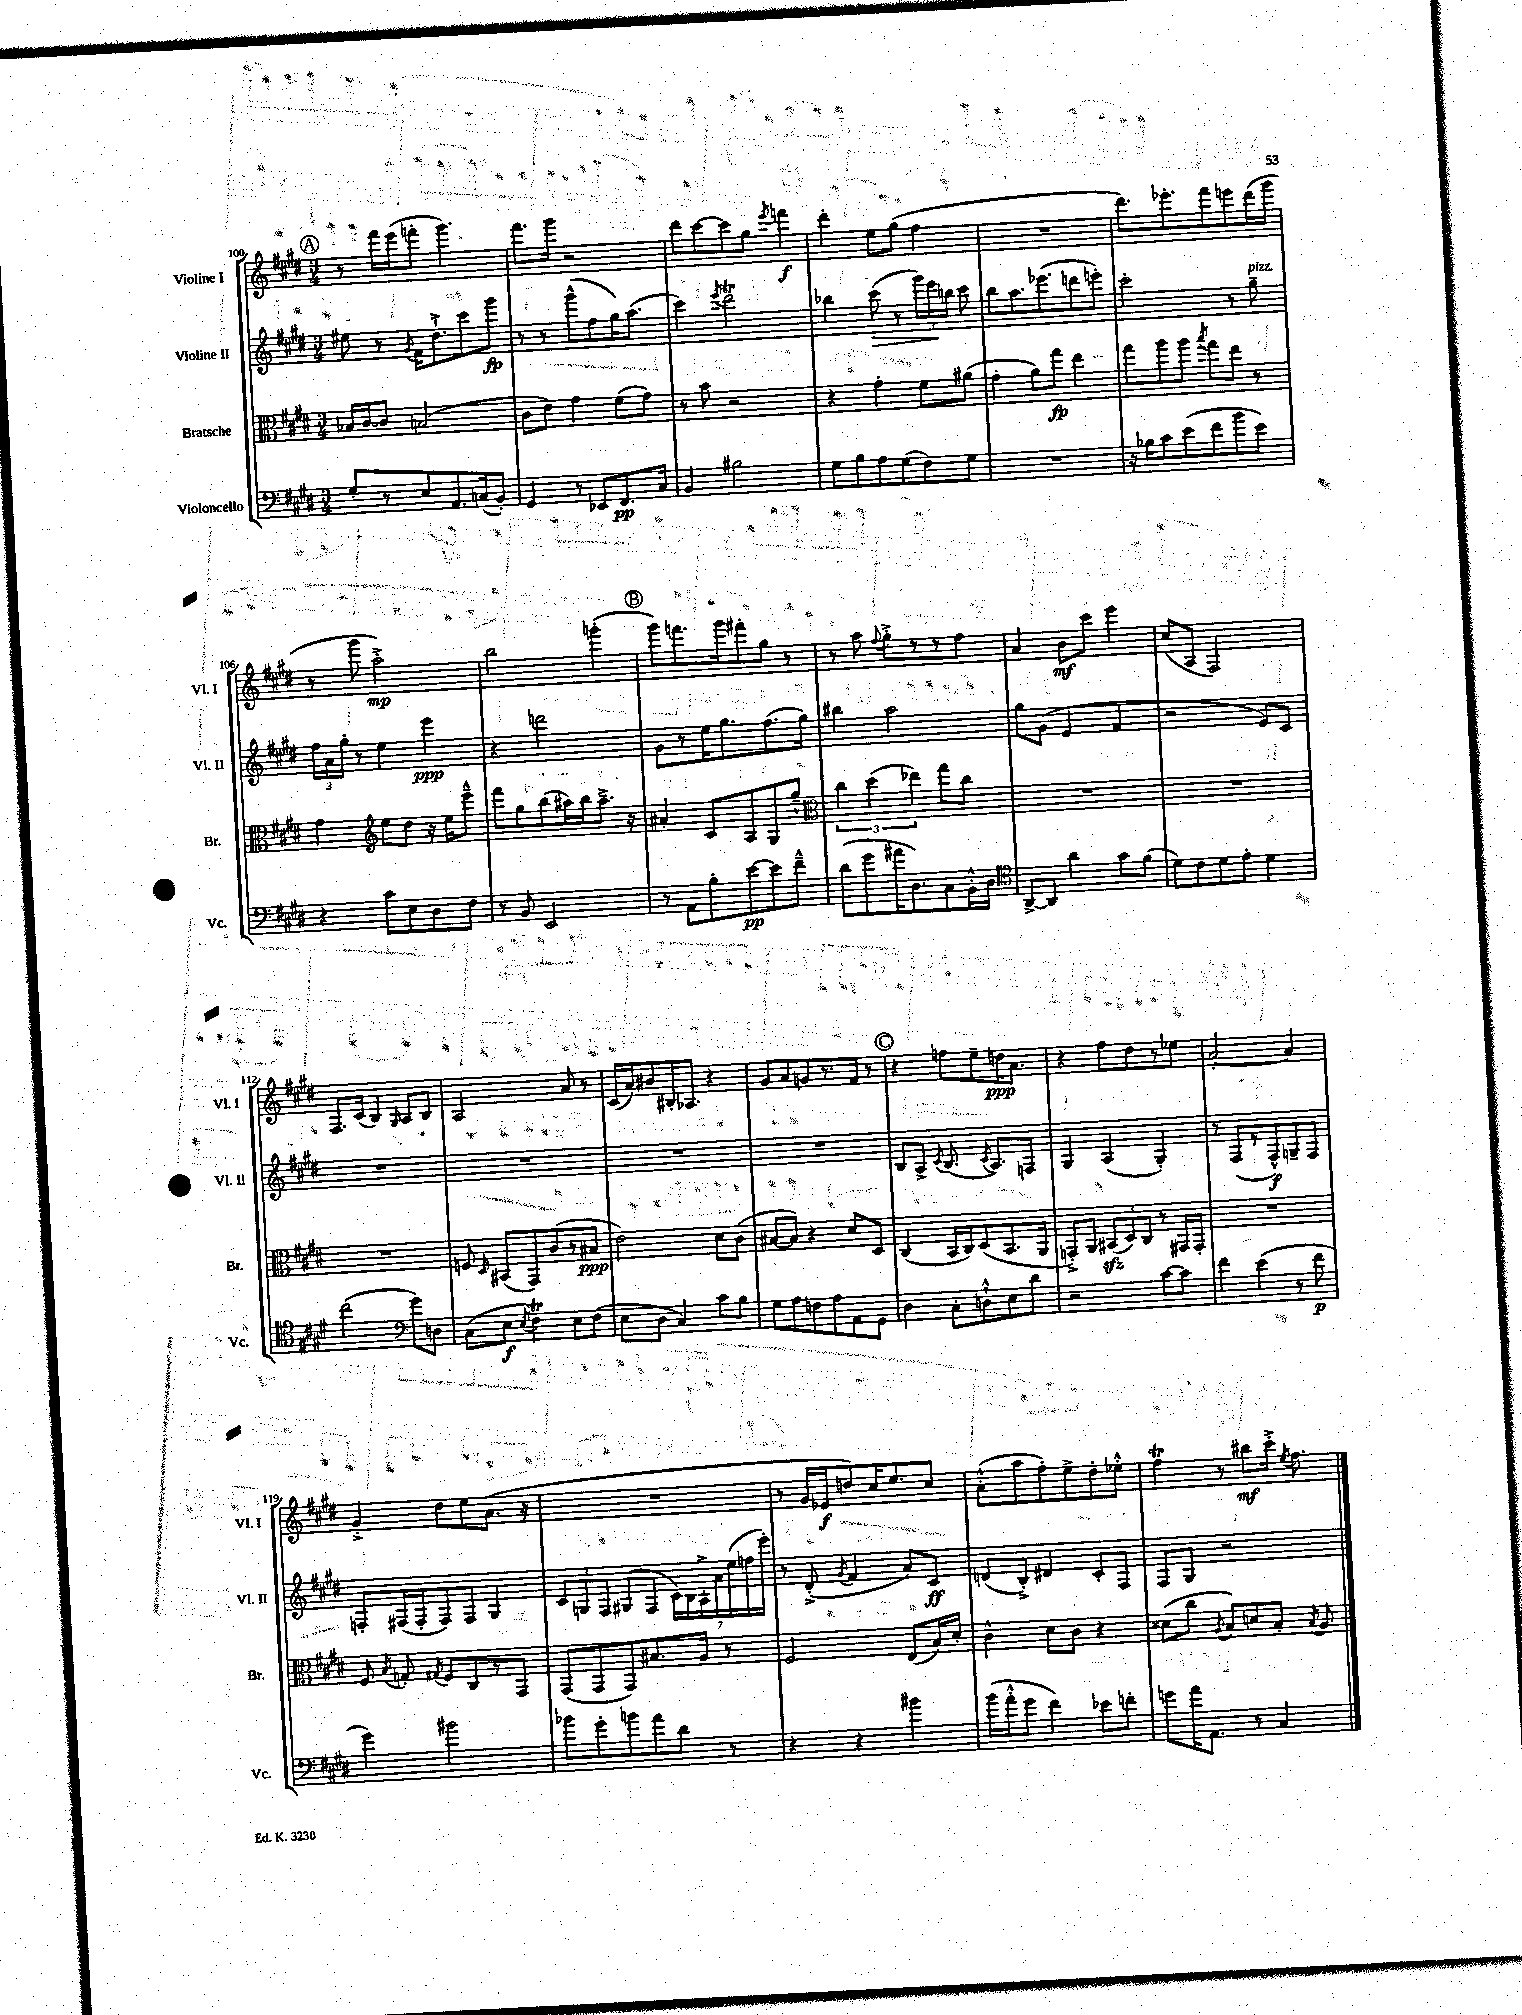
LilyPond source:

<<
\new StaffGroup <<
\new Staff = "s0" \with { instrumentName = "Violine I" shortInstrumentName = "Vl. I" } {
    \clef treble \key e \major \numericTimeSignature \time 3/4
    \autoBeamOff \mark \markup { \circle "A" } r8 fis'''16[ e'''16( f'''8]-. gis'''4.) |
    fis'''8.[ gis'''16] r2 |
    dis'''8[ cis'''8~ cis'''8 gis''8] \acciaccatura { e'''8 } f'''4\f |
    dis'''4-. e''8[ gis''8]( fis''4 |
    R2. |
    dis'''8.[) ees'''8.-. fis'''8 e'''8 dis'''16( gis'''16] |
    r8 gis'''8 a''2-.->\mp) |
    b''2 g'''4-.( |
    \mark \markup { \circle "B" } gis'''8[) f'''8. gis'''16 fis'''8-. gis''8] r8 |
    r8 a''8 \appoggiatura { fis''8 } gis''8[-.-> r8 r8 fis''8] |
    a'4 b'8[\mf cis'''8] e'''4 |
    cis''8[( a8] fis2) |
    fis8.[ cis'16]( b4) \grace { gis16 } a8[ b8] |
    a2 a'8 r8 |
    cis'16[( a'16) bis'8 bis16-. aes8.] r4 |
    gis'8[ a'8 g'8 r8. fis'16] r8 |
    \mark \markup { \circle "C" } r4 f''8[ e''8-- d''16\ppp a'8.] |
    r4 fis''8[ dis''8 r8 ees''8] |
    a'2~-. a'4 |
    gis'4-.-> dis''8[ e''8 a'8.]( r16 |
    R2. |
    r8 gis'16[ ees'16\f d''8) cis''16 e''8. cis''8] |
    a'8[-.-^( a''8 fis''8-.) e''8-> dis''8-. ees''8]-.-^ |
    fis''4\trill r8 bis''8[\mf cis'''16]-.-> \acciaccatura { e''8 } fis''8. \bar "|." |
}
\new Staff = "s1" \with { instrumentName = "Violine II" shortInstrumentName = "Vl. II" } {
    \clef treble \key e \major \numericTimeSignature \time 3/4
    \autoBeamOff \mark \markup { \circle "A" } eis''8 r8 \acciaccatura { gis'8 } fis'16[ dis''8.-!-> cis'''8 gis'''8]\fp |
    r8 r8 gis'''8[-^( fis''8 gis''16) a''8.]( |
    cis'''4) \acciaccatura { e'''8 } dis'''2\trill |
    bes''4 cis'''8\>( r8 \tuplet 3/2 { gis'''16[) e'''16\! b''16] } cis'''8 |
    b''8[ a''8. ees'''8.( d'''8 e'''8]-.) |
    cis'''2-. r8 gis''8--^\markup { \italic "pizz." } |
    \tuplet 3/2 { fis''16[ a'16 gis''16]-. } r8 e''4 e'''4\ppp |
    r4 d'''2 |
    \mark \markup { \circle "B" } gis'8[ r8 e''16 gis''8. fis''8.( gis''16]) |
    bis''4 a''2 |
    gis''8[ gis'8]( e'4 fis'4 |
    r2 e'8[) cis'8] |
    R2. |
    R2. |
    R2. |
    R2. |
    \mark \markup { \circle "C" } b8[ a8]-> \acciaccatura { cis'8 } b8.( \acciaccatura { cis'8 } a8.[) f8] |
    gis4 a4( gis4-.) |
    r8 fis8[( r8 fis8-^\f) g8-- fis8] |
    f8[-. fis16( fis16-. fis8) fis8] gis4 |
    \tuplet 3/2 { cis'8[ g8 fis8] } gis8[( fis8] \tuplet 7/4 { cis'16[) b16 a16-.-> a'16 e''16( f''16 e'''16]-.) } |
    r8 dis'8-.->( \acciaccatura { gis'8 } fis'4 a'8[) cis'8]\ff |
    d'8[( b8]-.->) dis'4 cis'8[-. fis8] |
    fis8[ gis8] r2 \bar "|." |
}
\new Staff = "s2" \with { instrumentName = "Bratsche" shortInstrumentName = "Br." } {
    \clef alto \key e \major \numericTimeSignature \time 3/4
    \autoBeamOff \mark \markup { \circle "A" } bes16[ cis'16~ cis'8] b2( |
    cis'8[ e'8]) gis'4 fis'8[( gis'8]) |
    r8 b'8 r2 |
    r4 gis'4-. fis'8[ ais'8]( |
    gis'4-. a'8[) gis''8]\fp e''4 |
    gis''8[ a''8 a''8] \acciaccatura { b''8 } gis''8[ e''8] r8 |
    gis'4 \clef treble e''8[ dis''8] r16 e''16[ e'''8]---^ |
    fis'''8[ gis''8 b''8( ais''16) b''16 ais''8.]---> r16 |
    \mark \markup { \circle "B" } ais'4-. cis'8[ a8 gis8 gis''8]---^ |
    \clef alto \tuplet 3/2 { cis''4 dis''4( ees''4) } gis''8[ cis''8] |
    R2. |
    R2. |
    R2. |
    f8 \grace { dis16 } bis,8[( gis,8) cis'8( r8 bis8]\ppp |
    e'2) dis'8[ cis'8]( |
    bis8[~ bis8]) r4 dis'8[ dis8] |
    \mark \markup { \circle "C" } cis4( b,16[ cis16) dis8( b,8. a,16] |
    g,8[-.->) a,8] \tuplet 3/2 { bis,8[\sfz( dis8) cis8] } r8 gis,16[ gis,16]-. |
    R2. |
    fis8 \acciaccatura { b8 } g8-. \acciaccatura { gis8 } fis8[ cis8 r8 gis,8] |
    gis,8[( gis,8 gis,8) bis8. a16] r8 |
    fis2 e8[( b16) dis'16]-. |
    cis'4-^ dis'8[ cis'8] r4 |
    disis'8[( cis''8] \acciaccatura { a8 } b8[) d'8 b8]-. \acciaccatura { b8 } a8 \bar "|." |
}
\new Staff = "s3" \with { instrumentName = "Violoncello" shortInstrumentName = "Vc." } {
    \clef bass \key e \major \numericTimeSignature \time 3/4
    \autoBeamOff \mark \markup { \circle "A" } gis8[-. r8 e8 a,8. c16( b,8]-.) |
    gis,4 r8 ees,8[ fis,8.\pp cis16] |
    b,4 bis2 |
    gis8[ b8 a8 gis8( fis8) gis8] |
    R2. |
    r16 bes16[ cis'8 e'8( fis'8 b'8 e'8]) |
    r4 cis'8[ e8 dis8 fis8] |
    r8 b,8 e,2 |
    \mark \markup { \circle "B" } r8 a,8[ b8-. e'8~\pp e'8 fis'8]---^ |
    dis'8[( gis'8 ais'16 dis8.) cis8 b,16-.-^ dis16] |
    \clef tenor a,8[~-> a,8] a'4 gis'8[ fis'8]( |
    dis'8[) cis'8 dis'8 e'8]-. dis'4 |
    cis''2( \clef bass gis'8[) d8] |
    cis8[( e8]\f \acciaccatura { e8 } fis4\trill) e8[ fis8]( |
    e8[ dis8] cis4) cis'8[ b8] |
    gis8[ a8 f8 a8 a,8 gis,8] |
    \mark \markup { \circle "C" } dis4 cis8[-. d8-!-^ e8 dis'8] |
    r2 cis'8[~ cis'8] |
    fis'4 e'4( r8 fis'8\p |
    gis'4) bis'2 |
    bes'8[ gis'8-. b'8 a'8 dis'8] r8 |
    r4 r4 bis'4 |
    b'16[( a'16-.-^ gis'8] fis'4) ees'8[ f'8]-. |
    g'8[ a'16 a,8.] r8 cis4 \bar "|." |
}
>>
>>
\layout { \context { \Score currentBarNumber = #100 } }
